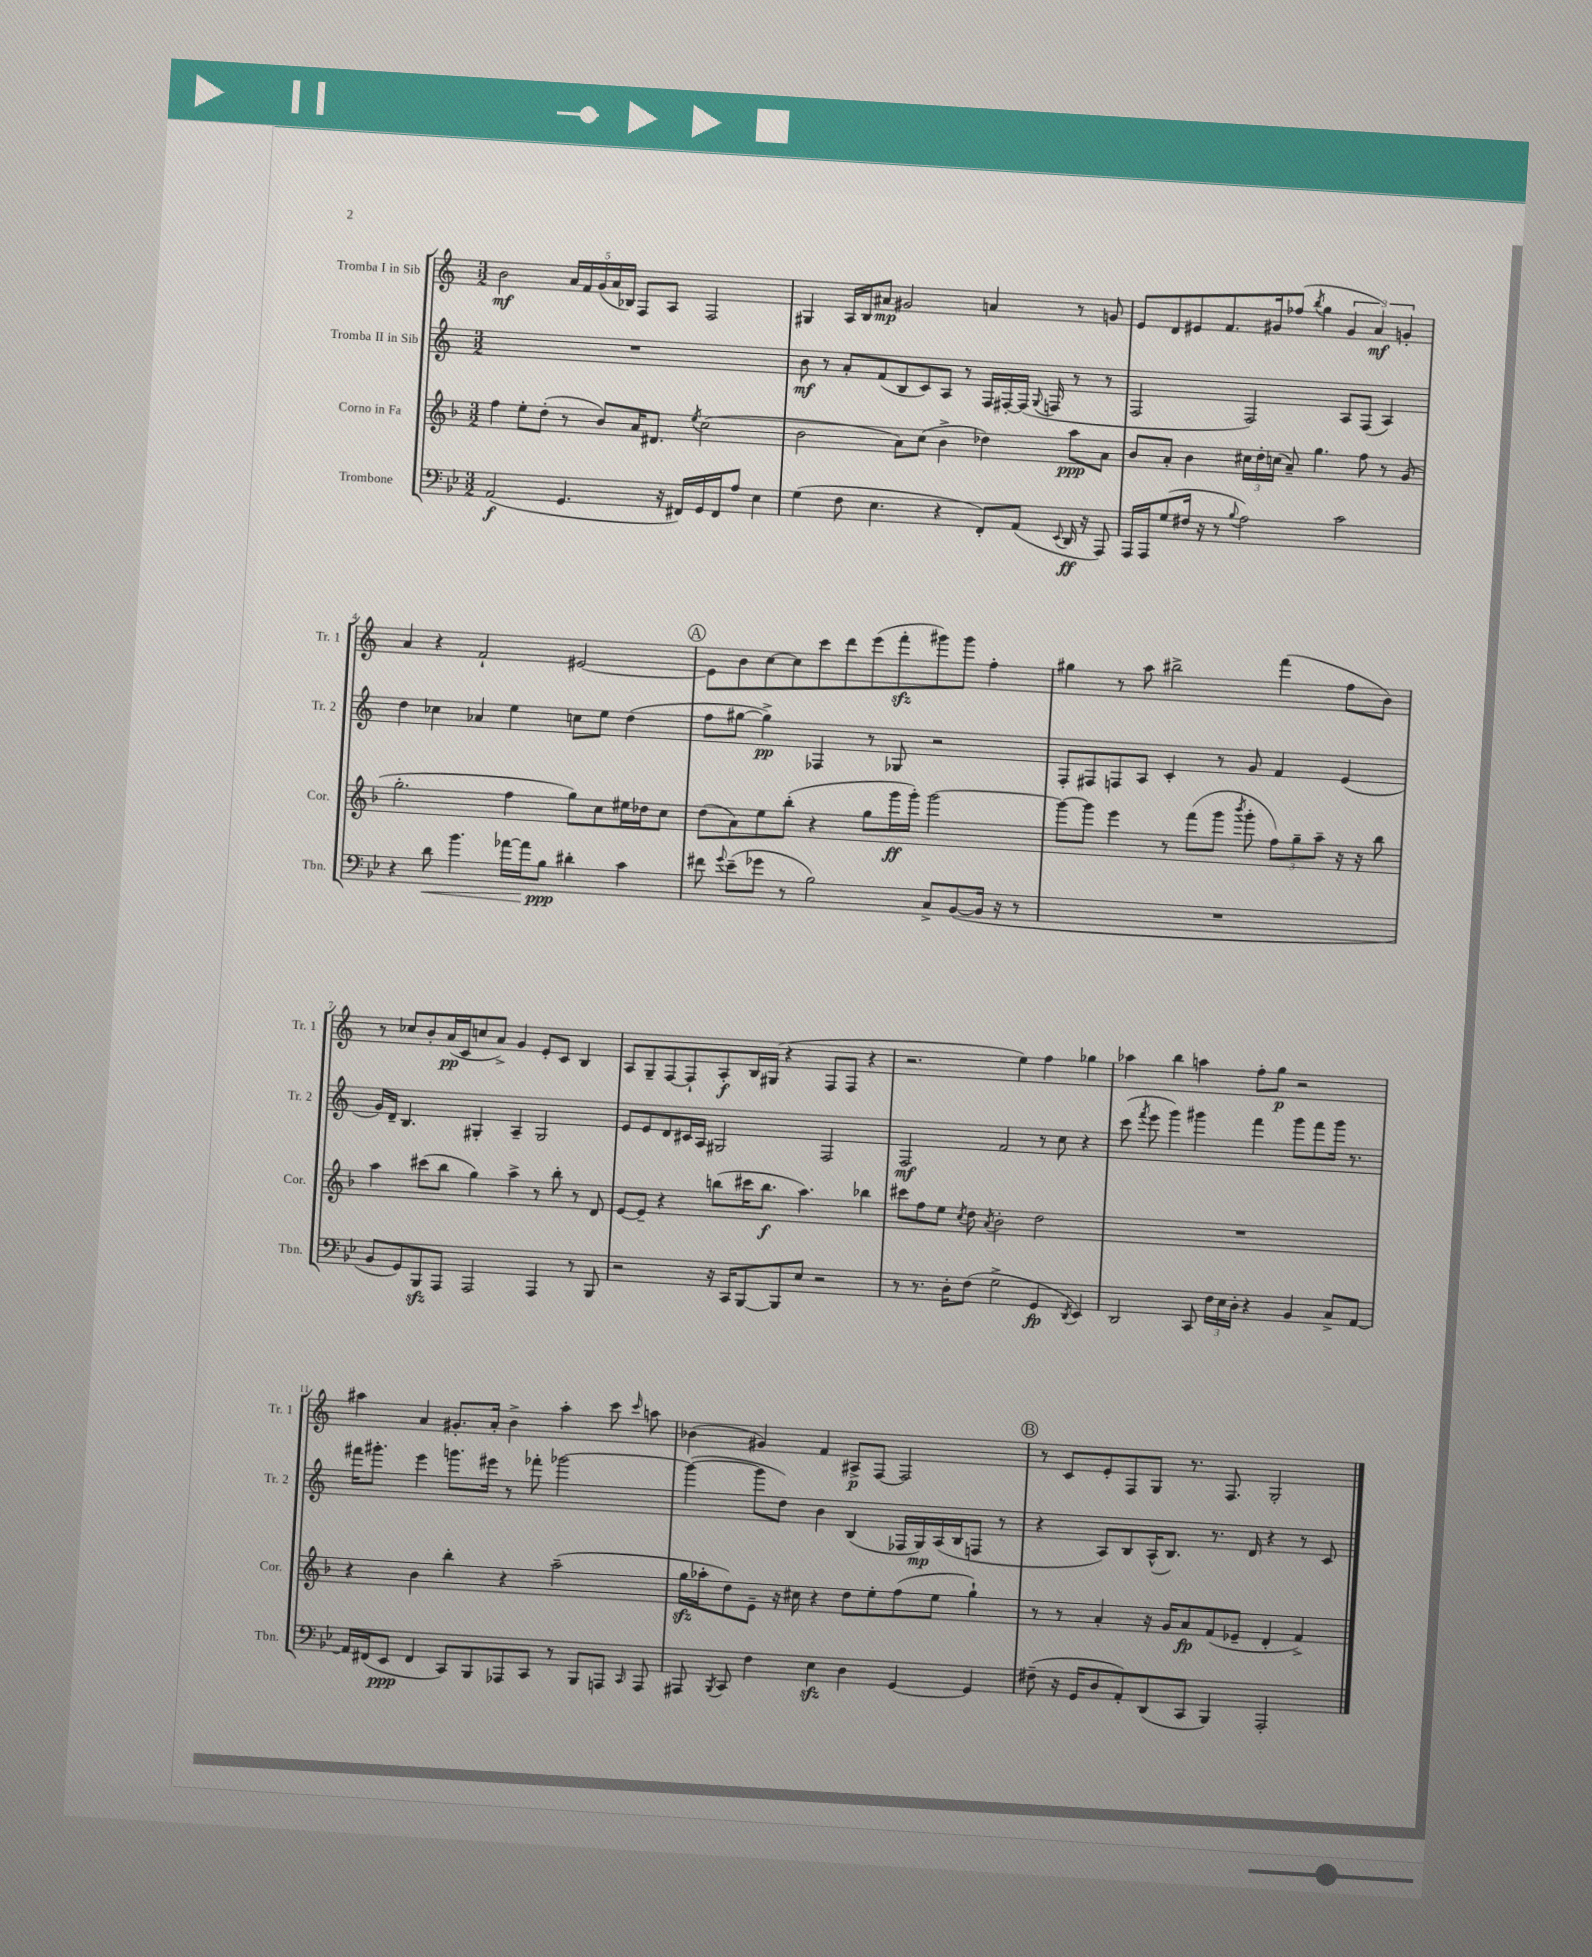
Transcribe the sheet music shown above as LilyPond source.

<<
\new StaffGroup <<
\new Staff = "s0" \with { instrumentName = "Tromba I in Sib" shortInstrumentName = "Tr. 1" } {
    \clef treble \key c \major \numericTimeSignature \time 3/2
    \autoBeamOff b'2\mf \tuplet 5/4 { a'16[ f'16 g'16( a'16 bes16]) } f8[ a8] f2 |
    gis4 a16[ b16 ais'8]\mp gis'2 a'4 r8 g'8 |
    e'8[ d'8 eis'8 f'8. gis'16 fes''8]( \acciaccatura { b''8 } g''4 \tuplet 3/2 { gis'4 a'4\mf) g'4-. } |
    a'4 r4 f'2-! eis'2~ |
    \mark \markup { \circle "A" } eis'8[ b'8 c''8~ c''8 c'''8 d'''8 e'''8( f'''8-.\sfz gis'''8) gis'''8] f''4-. |
    gis''4 r8 a''8 bis''2-> f'''4( f''8[ b'8]) |
    r8 ces''8[ b'8-. a'16\pp( c'16 c''8 a'8]->) g'4 e'8[-. c'8] b4 |
    a8[ g8-- f8~ f8-! a8-.\f b16 gis16]( r4 f8[ f8] r4 |
    r2. e''4) f''4 ges''4 |
    aes''4 b''4 a''4 f''8[-. g''8]\p r2 |
    ais''4 a'4 gis'8.[-. a'16]-. b'4-> ais''4-. c'''8 \grace { c'''16 } a''8 |
    bes'4( gis'4) f'4 ais8[->\p f8]~ f2 |
    \mark \markup { \circle "B" } r8 c'8[ e'8-. f8 g8] r8. f8. g2-. \bar "|." |
}
\new Staff = "s1" \with { instrumentName = "Tromba II in Sib" shortInstrumentName = "Tr. 2" } {
    \clef treble \key c \major \numericTimeSignature \time 3/2
    \autoBeamOff R1. |
    b'8\mf r8 a'8[-. f'8( b8 c'8) a8] r8 f16[ fis16~-. fis16]( \appoggiatura { g8 } f16 r8 r8 |
    f2 f2) a8[ f8]( a4) |
    d''4 ces''4 aes'4 e''4 c''8[ e''8] d''4( |
    \mark \markup { \circle "A" } f''8[ gis''8]~ gis''4->\pp) fes4 r8 ges8 r2 |
    f8[-. fis8 f8 a8] c'4-. r8 g'8 f'4 e'4( |
    g'16[) d'16]-- b4. gis4-. a4-- gis2 |
    e'8[ e'8 d'8 cis'16 a16] gis2 f2 |
    f2\mf f'2 r8 c''8 r4 |
    c'''8( \acciaccatura { f'''8 } e'''8 g'''4) gis'''4 f'''4 gis'''8[ f'''8 gis'''16] r8. |
    fis'''16[ gis'''8.]-. e'''4 g'''8.[ eis'''16] r8 fes'''8-. ges'''2~ |
    ges'''4~( ges'''8[ d''8]) b'4 b4( fes16[ g16\mp) a16( b16 f8] r8 |
    \mark \markup { \circle "B" } r4 a8[) b8 a16-^( b8.]) r8. d'16 r4 r8 c'8 \bar "|." |
}
\new Staff = "s2" \with { instrumentName = "Corno in Fa" shortInstrumentName = "Cor." } {
    \clef treble \key f \major \numericTimeSignature \time 3/2
    \autoBeamOff f''4 e''8[-. d''8]-.( r8 bes'8[) a'16 dis'8.] \acciaccatura { e''8 } c''2( |
    bes'2 a'8[) c''8]( bes'4-> des''4) a''8[\ppp a'8] |
    bes'8[ a'8]-. bes'4 \tuplet 3/2 { cis''16[ d''16-. c''16]( } a'8--) g''4. f''8 r8 g'8( |
    g''2.-. f''4 g''8[) c''8 eis''16 des''16 c''8] |
    \mark \markup { \circle "A" } d''8[( a'8) e''8 bes''8]-.( r4 g''8[ g'''16\ff g'''16]-.) g'''2~ |
    g'''8[~ g'''8] e'''4 r8 f'''8[( g'''8] \acciaccatura { bes'''8 } g'''8-. \tuplet 3/2 { f''8[) g''8-- a''8]-- } r16 r16 bes''8 |
    a''4 cis'''8[( bes''8] g''4) a''4-> r8 bes''8-. r8 d'8 |
    e'8[~ e'8]-- r4 b''8[( cis'''16 b''8.]\f a''4.) bes''4 |
    cis'''8[ f''8 e''8] \acciaccatura { c''8 } d''8 \acciaccatura { a'8 } bes'2-. d''2 |
    R1. |
    r4 bes'4 bes''4-. r4 a''2--( |
    g''16[\sfz aes''16-. d''8) e'8]-- r16 cis''16 r4 d''8[ e''8-. f''8( e''8] g''4-!) |
    \mark \markup { \circle "B" } r8 r8 a'4-. r16 g'16[ a'8\fp f'8( ees'8]-- d'4-. f'4->) \bar "|." |
}
\new Staff = "s3" \with { instrumentName = "Trombone" shortInstrumentName = "Tbn." } {
    \clef bass \key bes \major \numericTimeSignature \time 3/2
    \autoBeamOff a,2\f( g,4. r16 fis,16[) g,16 fis,16 a8] ees4 |
    g4( f8 ees4. r4 f,8[-.) a,8]( \appoggiatura { ees,8 } d,16\ff r16 a,,8) |
    a,,16[ a,,16 g8( fis16] r16 r8 \appoggiatura { bes8 } a2) c'2 |
    r4 d'8\< bes'4. aes'16[~ aes'16 bes8]\ppp\! dis'4-. c'4 |
    \mark \markup { \circle "A" } fis'8 \appoggiatura { g'8 } ees'8[--( ges'8] r8 bes2) c8[-> bes,8~( bes,16] r16 r8 |
    R1. |
    bes,8[ g,8) bes,,8\sfz a,,8] a,,2 a,,4 r8 bes,,8 |
    r2 r16 c,16[ bes,,8~ bes,,8 ees8] r2 |
    r8 r8. d16[-. f8]( g2-> g,4\fp \acciaccatura { d,8 } ees,4) |
    d,2 c,8 \tuplet 3/2 { f16[ ees16 d16]-. } r4 bes,4 c8[-> a,8]~ |
    a,16[ fis,16( ees,8]\ppp fis,4 c,8[) bes,,8 aes,,8 c,8] r8 bes,,8[ a,,8] \grace { c,16 } a,,8 |
    ais,,8 \acciaccatura { bes,,8 } c,8 f4 ees4\sfz d4 g,4~ g,4 |
    \mark \markup { \circle "B" } fis8--( r16 g,16[ d8 a,8-.) d,8( c,8] bes,,4) a,,2-. \bar "|." |
}
>>
>>
